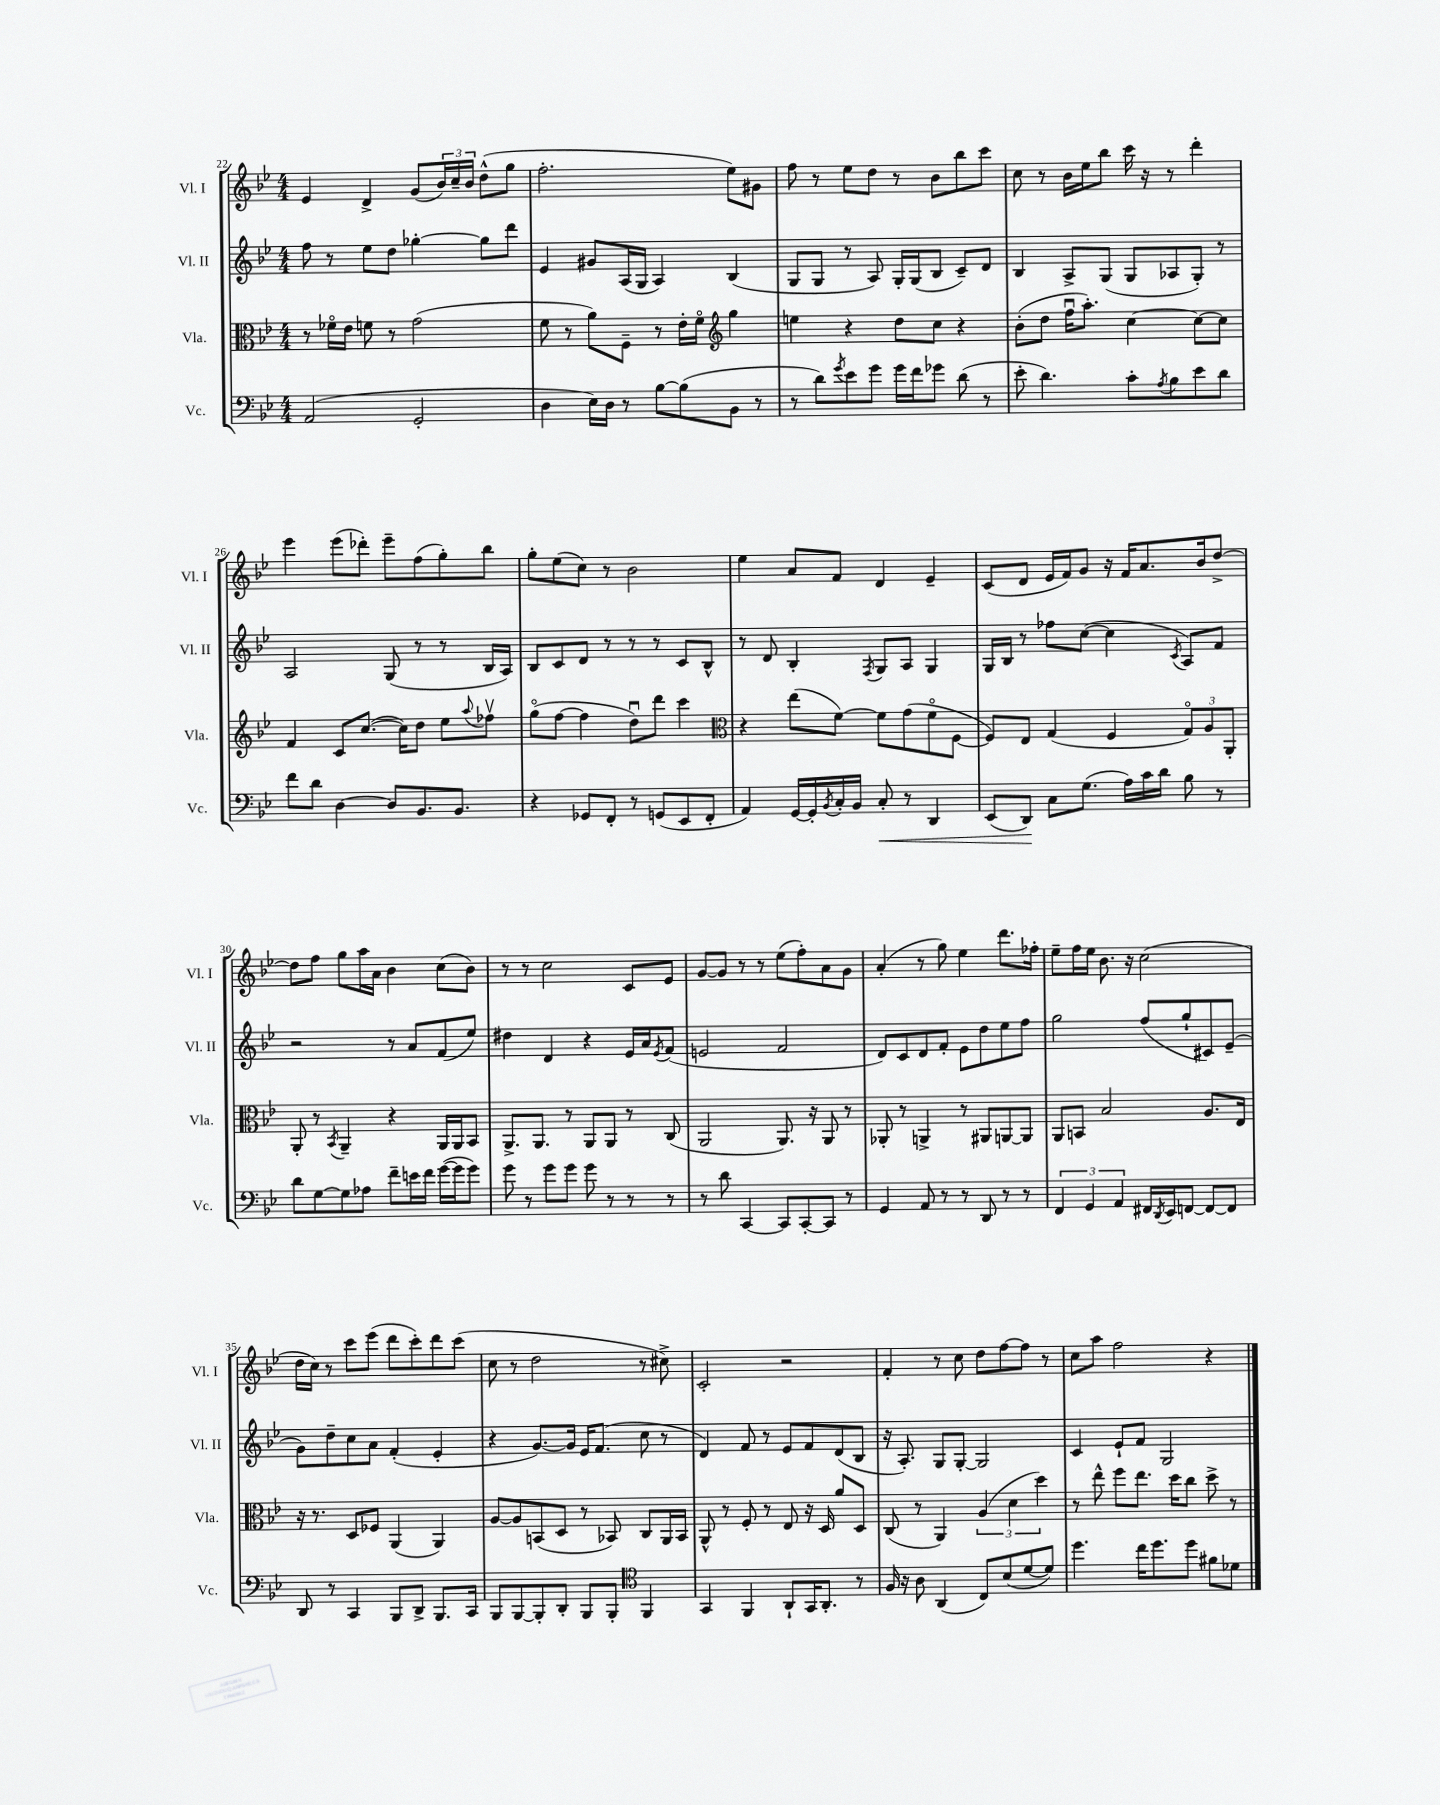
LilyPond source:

<<
\new StaffGroup <<
\new Staff = "s0" \with { instrumentName = "Vl. I" shortInstrumentName = "Vl. I" } {
    \clef treble \key bes \major \numericTimeSignature \time 4/4
    ees'4 d'4-> g'8( \tuplet 3/2 { bes'16) c''16-- bes'16 } d''8-^( g''8 |
    f''2.-. ees''8) gis'8 |
    f''8 r8 ees''8 d''8 r8 bes'8 bes''8 c'''8 |
    c''8 r8 bes'16 ees''16 bes''8 c'''16 r16 r8 d'''4-. |
    ees'''4 ees'''8( des'''8-.) ees'''8-- f''8( g''8-.) bes''8 |
    g''8-. ees''8( c''8) r8 bes'2 |
    ees''4 a'8 f'8 d'4 ees'4-- |
    c'8( d'8 ees'16 f'16) g'8 r16 f'16 a'8. bes'16 d''8~-> |
    d''8 f''8 g''8 a''16 a'16 bes'4 c''8( bes'8) |
    r8 r8 c''2 c'8 ees'8 |
    g'8~ g'8 r8 r8 ees''8( f''8-.) a'8 g'8 |
    a'4-.( r8 g''8) ees''4 d'''8. fes''16-. |
    ees''8-- f''16 ees''16 bes'8. r16 c''2( |
    d''16 c''16) r8 c'''8 ees'''8( d'''8 c'''8-.) d'''8 c'''8( |
    c''8 r8 d''2 r8 cis''8->) |
    c'2-. r2 |
    f'4-. r8 c''8 d''8 f''8~ f''8 r8 |
    c''8 a''8 f''2 r4 \bar "|." |
}
\new Staff = "s1" \with { instrumentName = "Vl. II" shortInstrumentName = "Vl. II" } {
    \clef treble \key bes \major \numericTimeSignature \time 4/4
    f''8 r8 ees''8 d''8 ges''4~-. ges''8 d'''8 |
    ees'4 gis'8 a16( g16 a4) bes4( |
    g8 g8 r8 a8) g16-. g16( bes8 c'8--) d'8 |
    bes4 a8-> g8( g8 aes8 g8-.) r8 |
    a2 g8( r8 r8 bes16 a16) |
    bes8 c'8 d'8 r8 r8 r8 c'8 bes8-^ |
    r8 d'8 bes4-. \acciaccatura { f8 } g8 a8 g4 |
    g16 bes16 r8 fes''8 c''8~( c''4 \acciaccatura { c'8 } a8) f'8 |
    r2 r8 a'8 f'8( ees''8) |
    dis''4 d'4 r4 ees'16 a'16 \acciaccatura { ees'8 } f'8( |
    e'2 f'2 |
    d'8) c'8 d'8 f'8-. ees'8 d''8 ees''8 f''8 |
    g''2 f''8( g''8-! cis'8) ees'8--( |
    g'8) d''8-- c''8 a'8 f'4-.( ees'4-. |
    r4 g'8.~) g'16 ees'16 f'8.( c''8 r8 |
    d'4) f'8 r8 ees'8 f'8 d'8( bes8 |
    r16 a8.-.) g8 g8~-. g2 |
    c'4 ees'8-! f'8 g2 \bar "|." |
}
\new Staff = "s2" \with { instrumentName = "Vla." shortInstrumentName = "Vla." } {
    \clef alto \key bes \major \numericTimeSignature \time 4/4
    r8 fes'16\flageolet ees'16 f'8 r8 g'2( |
    f'8 r8 a'8) f8-- r8 ees'16-. f'16\flageolet \clef treble g''4 |
    e''4 r4 d''8 c''8 r4 |
    bes'8-.( d''8 f''16\downbow a''8.-.) c''4~ c''8~ c''8 |
    f'4 c'8 c''8.~( c''16) d''8 ees''8 \appoggiatura { a''8 } fes''8\upbow |
    g''8\flageolet( f''8~ f''4 d''8\downbow) d'''8 c'''4 |
    \clef alto r4 ees''8( f'8~) f'8 g'8( f'8\flageolet f8~ |
    f8) ees8 g4( f4 \tuplet 3/2 { g8\flageolet) a8 a,8-. } |
    a,8-. r8 \acciaccatura { bes,8 } a,4-- r4 a,16 a,16 bes,8 |
    a,8.-> a,8. r8 a,8 a,8 r8 c8( |
    a,2 a,8.) r16 a,8 r8 |
    aes,8-. r8 a,4-> r8 ais,8 a,8~ a,8 |
    a,8 b,8 bes2 a8. ees16 |
    r16 r8. d8 fes8 a,4( a,4) |
    a8~ a8 b,8( d8 r8 bes,8) c8 a,16 bes,16 |
    a,8-^ r8 f8-. r8 ees8 r16 d16 a'8 d8 |
    c8( r8 a,4) \tuplet 3/2 { a4( d'4 d''4) } |
    r8 ees''8-^ f''8 ees''8. d''16 c''8 d''8-> r8 \bar "|." |
}
\new Staff = "s3" \with { instrumentName = "Vc." shortInstrumentName = "Vc." } {
    \clef bass \key bes \major \numericTimeSignature \time 4/4
    a,2( g,2-. |
    d4 ees16) d16 r8 bes8~ bes8( bes,8 r8 |
    r8 d'8) \acciaccatura { g'8 } ees'8 g'8 g'16 f'16 ges'8 d'8( r8 |
    ees'8-. d'4.) c'8-. \acciaccatura { a8 } bes8 ees'8 d'8 |
    f'8 d'8 d4~ d8 bes,8. bes,8. |
    r4 ges,8 f,8-. r8 g,8( ees,8 f,8-. |
    a,4) g,16~ g,16-. \acciaccatura { bes,8 } c16-. bes,16 c8-.\< r8 d,4 |
    ees,8( d,8\!) c8 g8.( a16) c'16 d'16 bes8 r8 |
    d'8 g8~ g8 aes8 f'8-- e'16 f'16 g'16~( g'16 g'8) |
    g'8 r8 g'8 g'8 g'8 r8 r8 r8 |
    r8 d'8 c,4~ c,8 c,8~-. c,8 r8 |
    g,4 a,8 r8 r8 d,8 r8 r8 |
    \tuplet 3/2 { f,4 g,4 a,4 } fis,16 \acciaccatura { d,8 } ees,16 f,8~ f,8~ f,8 |
    d,8 r8 c,4 bes,,8 d,8-> bes,,8. c,16 |
    bes,,8 bes,,8~ bes,,8-. d,8-. bes,,8 bes,,8-. \clef tenor f,4 |
    g,4 f,4 a,8-! g,16 a,8.-. r8 |
    f16 r16 a8 a,4( c8) bes8( d'8~ d'8) |
    d''4. c''16 d''8. d''8 fis'8 des'8 \bar "|." |
}
>>
>>
\layout { \context { \Score currentBarNumber = #22 } }
